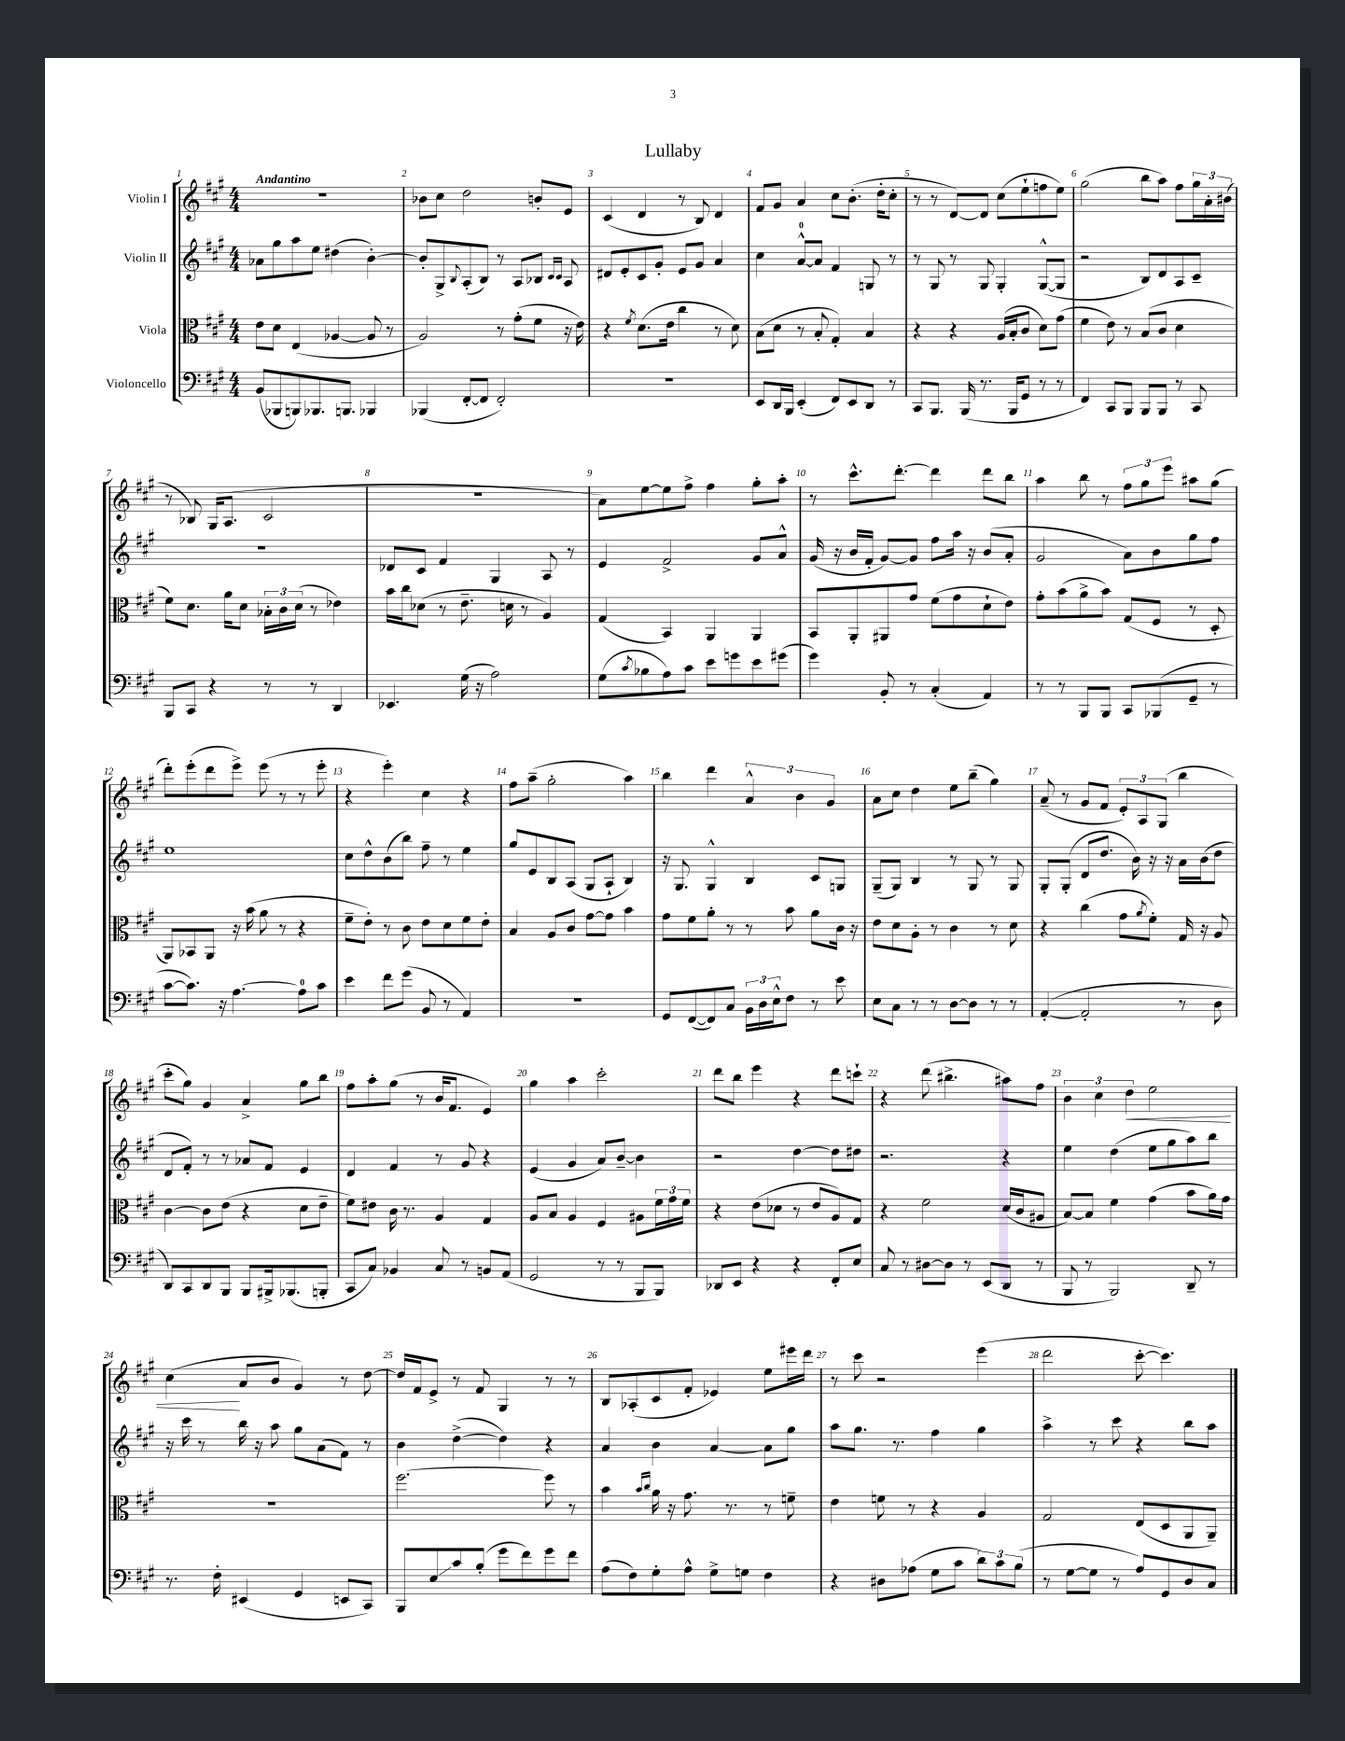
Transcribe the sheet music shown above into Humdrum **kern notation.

**kern	**kern	**kern	**kern
*staff4	*staff3	*staff2	*staff1
*clefF4	*clefC3	*clefG2	*clefG2
*k[f#c#g#]	*k[f#c#g#]	*k[f#c#g#]	*k[f#c#g#]
*M4/4	*M4/4	*M4/4	*M4/4
(8BB	8e	8a-	1r
8BBB-	8d	8gg#	.
8BBB)	(4E	8aa	.
8.BBB-	.	8ee	.
.	[4A-	(4dd#	.
8.BBB	.	.	.
4BBB-	8A-]	[4b')	.
.	8r	.	.
=	=	=	=
(4BBB-	2A)	8b']	8b-
.	.	8G#^	8cc#
.	.	8qqB	.
[8FF#'	.	(8A'	2dd
8FF#]	.	8B)	.
2FF#')	8r	8r	.
.	(8g#'	8A	.
.	8f#	8B-	8b'
.	.	16qqc#	.
.	.	16qqc#	.
.	16r	8A	8e
.	16e)	.	.
=	=	=	=
1r	4r	8d#	(4c#
.	.	8e'	.
.	8qf#	.	.
.	(8.d	8c#	4d
.	.	8g#'	.
.	16e	.	.
.	4cc#	8e	8r
.	.	8g#	8B)
.	8r	4a	4d
.	8d)	.	.
=	=	=	=
8EE	(8B	4cc#	8f#
16DD	8d	.	8g#
16BBB	.	.	.
(4EE'	8r	[8a^^	4a
.	8B'	8a]	.
8FF#)	4G#')	4f#	8cc#
8EE	.	.	(8.b'
8DD	4B	8G	.
.	.	.	16dd'
8r	.	8r	8cc#'
=	=	=	=
8CC#	4r	8r	8r
8.BBB	.	8G#	8r
.	4r	8r	[8d)
(16BBB	.	.	.
8.r	.	8G#	8d]
.	(16A	4G#'	(8cc#
16BBB	16B'	.	.
8GG#	8c#	.	8ee`
8r	8d)	([8G#^^	8ff
8r	(8g#	8G#]	8ee)
=	=	=	=
4FF#)	4f#	2r	(2gg#
8CC#	8e)	.	.
8BBB	8r	.	.
8BBB	(8B	8B)	8bb
8BBB	8c#	8d	8aa)
8r	4d	8A	8ff#
8CC#	.	8c#~	24gg#
.	.	.	24a'
.	.	.	(24b#
=	=	=	=
8BBB	8f#)	1r	8r
8CC#	8.d	.	8B-)
4r	.	.	(16G#
.	16a	.	8.A
.	8d	.	.
8r	24B-'	.	2c#
.	24c#	.	.
.	(24d	.	.
8r	8r	.	.
4DD	4e-)	.	.
=	=	=	=
4.EE-	16b	8d-	1r
.	16cc#	.	.
.	(8d-	8c#	.
.	8r	4f#	.
(16G#	8.e~	.	.
16r	.	.	.
2A)	.	4G#	.
.	16d	.	.
.	8r	.	.
.	4A)	8A	.
.	.	8r	.
=	=	=	=
(8G#	(4G#	4e	8a)
8qc#	.	.	.
8B-	.	.	[8ee
8A)	4BB)	2f#^	8ee]
8c#	.	.	8ff#^
8e	4AA	.	4ff#
8g	.	.	.
8e	4AA	8g#	8gg#'
(8g#	.	8a^^	8aa'
=	=	=	=
4g#)	8BB	(16g#	8r
.	.	16r	.
.	8AA'	16b	8.ccc#^^
.	.	16f#'	.
8BB'	8AA#	[8g#)	.
.	.	.	[8.ddd'
8r	8g#	8g#]	.
(4C#'	(8f#	8ff#	4ddd]
.	8g#	16aa	.
.	.	16r	.
4AA)	8d`	(8b	8ddd
.	8e)	8a'	8bb
=	=	=	=
8r	8g#'	2g#	4aa
8r	(8b	.	.
8BBB	8a^	.	8bb
8BBB	8b)	.	8r
8CC#	(8G#	8a)	12ff#
.	.	.	12gg#
(8BBB-	8F#	8b	.
.	.	.	12eee
8GG#~	8r	8gg#	8aa#
8r	8D'	8ff#	(8gg#
=	=	=	=
[8c#	8AA)	1ee	8ddd')
8.c#])	8BB-	.	(8eee'
.	8AA	.	8ddd
16r	.	.	.
[4.A	16r	.	8eee^)
.	(16b	.	.
.	8a	.	(8eee
.	8r	.	8r
8A]	4r	.	8r
8c#	.	.	8eee'
=	=	=	=
4e	8f#~	8cc#	4r
.	8e')	8dd^^	.
8f#	8r	(8b	4eee')
(8g#	8c#	8bb)	.
8BB	8e	8ff#~	4cc#
8r	8d	8r	.
4AA)	8f#	4ee	4r
.	8e'	.	.
=	=	=	=
1r	4B	8gg#	8ff#
.	.	8e	(8aa~
.	8A	8B	2gg#'
.	8c#	(8A	.
.	[8g#	8G#	.
.	8g#]	8A`	.
.	4b	4B)	4aa)
=	=	=	=
8GG#	8g#	16r	4bb
.	.	8.G#	.
([8FF#	8f#	.	.
8FF#])	8a'	4G#^^	4ddd
8C#	8r	.	.
24BB	8r	4B	6a^^
24D	.	.	.
24E^^	.	.	.
8F#	8b	.	.
.	.	.	6b
8r	8a	8c#	.
.	.	.	6g#
8e	16c#	8G	.
.	16r	.	.
=	=	=	=
8E	8e	(8G#~	8a
8C#	8d	8G#)	8cc#
8r	8A'	4B	4dd
8r	8r	.	.
[8D	4c#	8r	8ee
8D]	.	8G#	(8bb~
8r	8r	8r	4gg#)
8r	8d	8G#	.
=	=	=	=
([4AA'	4r	8G#'	(8a~
.	.	(8G#'	8r
2AA']	(4cc#	8d	8g#
.	.	8.dd	8f#
.	8g#	.	12e')
.	.	16b)	.
.	.	.	12A
.	8qa	.	.
.	8f#')	16r	.
.	.	.	(12G#
.	.	16r	.
8r	16G#	16a	4bb
.	16r	(16b	.
8D	8A	8dd	.
=	=	=	=
8DD)	[4c#	8d	8ccc#'
8CC#	.	8f#')	8gg#)
8DD	8c#]	8r	4g#
8BBB	(8e	8r	.
8BBB	4r	8a-	4a^
16BBB#^	.	8f#	.
(8.BBB-	.	.	.
.	8d	4e	8gg#
8BBB'	8e~	.	8bb
=	=	=	=
8CC#	8f#)	4d	8ff#
8C#)	8e#	.	8aa'
4BB-	16c#	4f#	(8gg#
.	8.r	.	.
.	.	.	8r
8C#	4A	8r	16b
.	.	.	8.f#
8r	.	8g#	.
8BB	4G#	4r	4e)
(8AA	.	.	.
=	=	=	=
2GG#	8A	(4e	4gg#
.	8B	.	.
.	4A	4g#	4aa
8r	4F#	8a)	2ccc#'
8r	.	[8b~	.
8BBB	8A#	4b]	.
8BBB)	24f#	.	.
.	24g#	.	.
.	24f#	.	.
=	=	=	=
8DD-	4r	2r	8ddd
8EE	.	.	8bb
4r	(8e	.	4eee
.	8d-	.	.
4r	8r	[4dd	4r
.	8e	.	.
8FF#'	8A)	8dd]	8ddd
8E	8G#	8dd#	8ccc`
=	=	=	=
8C#	4r	2.r	4r
8r	.	.	.
[8D#	2f#	.	(8ddd
8D#]	.	.	4.bb#^
8r	.	.	.
(8EE	.	.	.
8DD	(16d	4r	8aa#)
.	16c#	.	.
8r	8A#	.	8ff#
=	=	=	=
8BBB	[8B)	4ee	6b
8r	8B]	.	.
.	.	.	6cc#
2BBB)	4f#	(4dd	.
.	.	.	6dd
.	(4g#	8ee	2ee
.	.	8gg#	.
8DD~	8b	8aa)	.
8r	16a)	8bb	.
.	16g#	.	.
=	=	=	=
8.r	1r	16r	(4cc#
.	.	16ccc#	.
.	.	8r	.
16F#'	.	.	.
(4EE#	.	16bb	8a
.	.	16r	.
.	.	8aa	8b
4GG#	.	8gg#	4g#)
.	.	(8a	.
8EE	.	8f#)	8r
8CC#)	.	8r	[8dd
=	=	=	=
8BBB	[2.ff#	4b	16dd]
.	.	.	16f#
8E	.	.	8e^
8c#	.	([4dd^	8r
(8B'	.	.	8f#
8g#	.	4dd])	4G#
8f#)	.	.	.
8g#	8ff#]	4r	8r
8f#	8r	.	8r
=	=	=	=
(8A	4b	4a	8B
8F#)	.	.	(8A-'
.	16qqb	.	.
.	16qqcc#	.	.
8G#'	16a	4b	8c#
.	16r	.	.
8A^^	8.g#	.	8f#'
8G#^	.	[4a	4e-)
.	8.r	.	.
8G	.	.	.
4F#	8r	8a]	8ee
.	8f~	8gg#	16eee#
.	.	.	16ddd
=	=	=	=
4r	4e	8aa	8r
.	.	8.gg#	8ccc#
8D#	8f	.	2r
.	.	8.r	.
(8A-	8r	.	.
8G#	4r	4ff#	.
8c#	.	.	.
12d)	4A	4gg#	(4eee
12c#	.	.	.
(12B	.	.	.
=	=	=	=
8r	2G#	4aa^	2ddd
[8G#	.	.	.
8G#]	.	8r	.
8r	.	8ccc#	.
8A)	(8E	4r	[8ccc#'
8GG#	8D	.	4.ccc#])
8D	8AA	8bb	.
8C#	8AA~)	8aa	.
==	==	==	==
*-	*-	*-	*-
